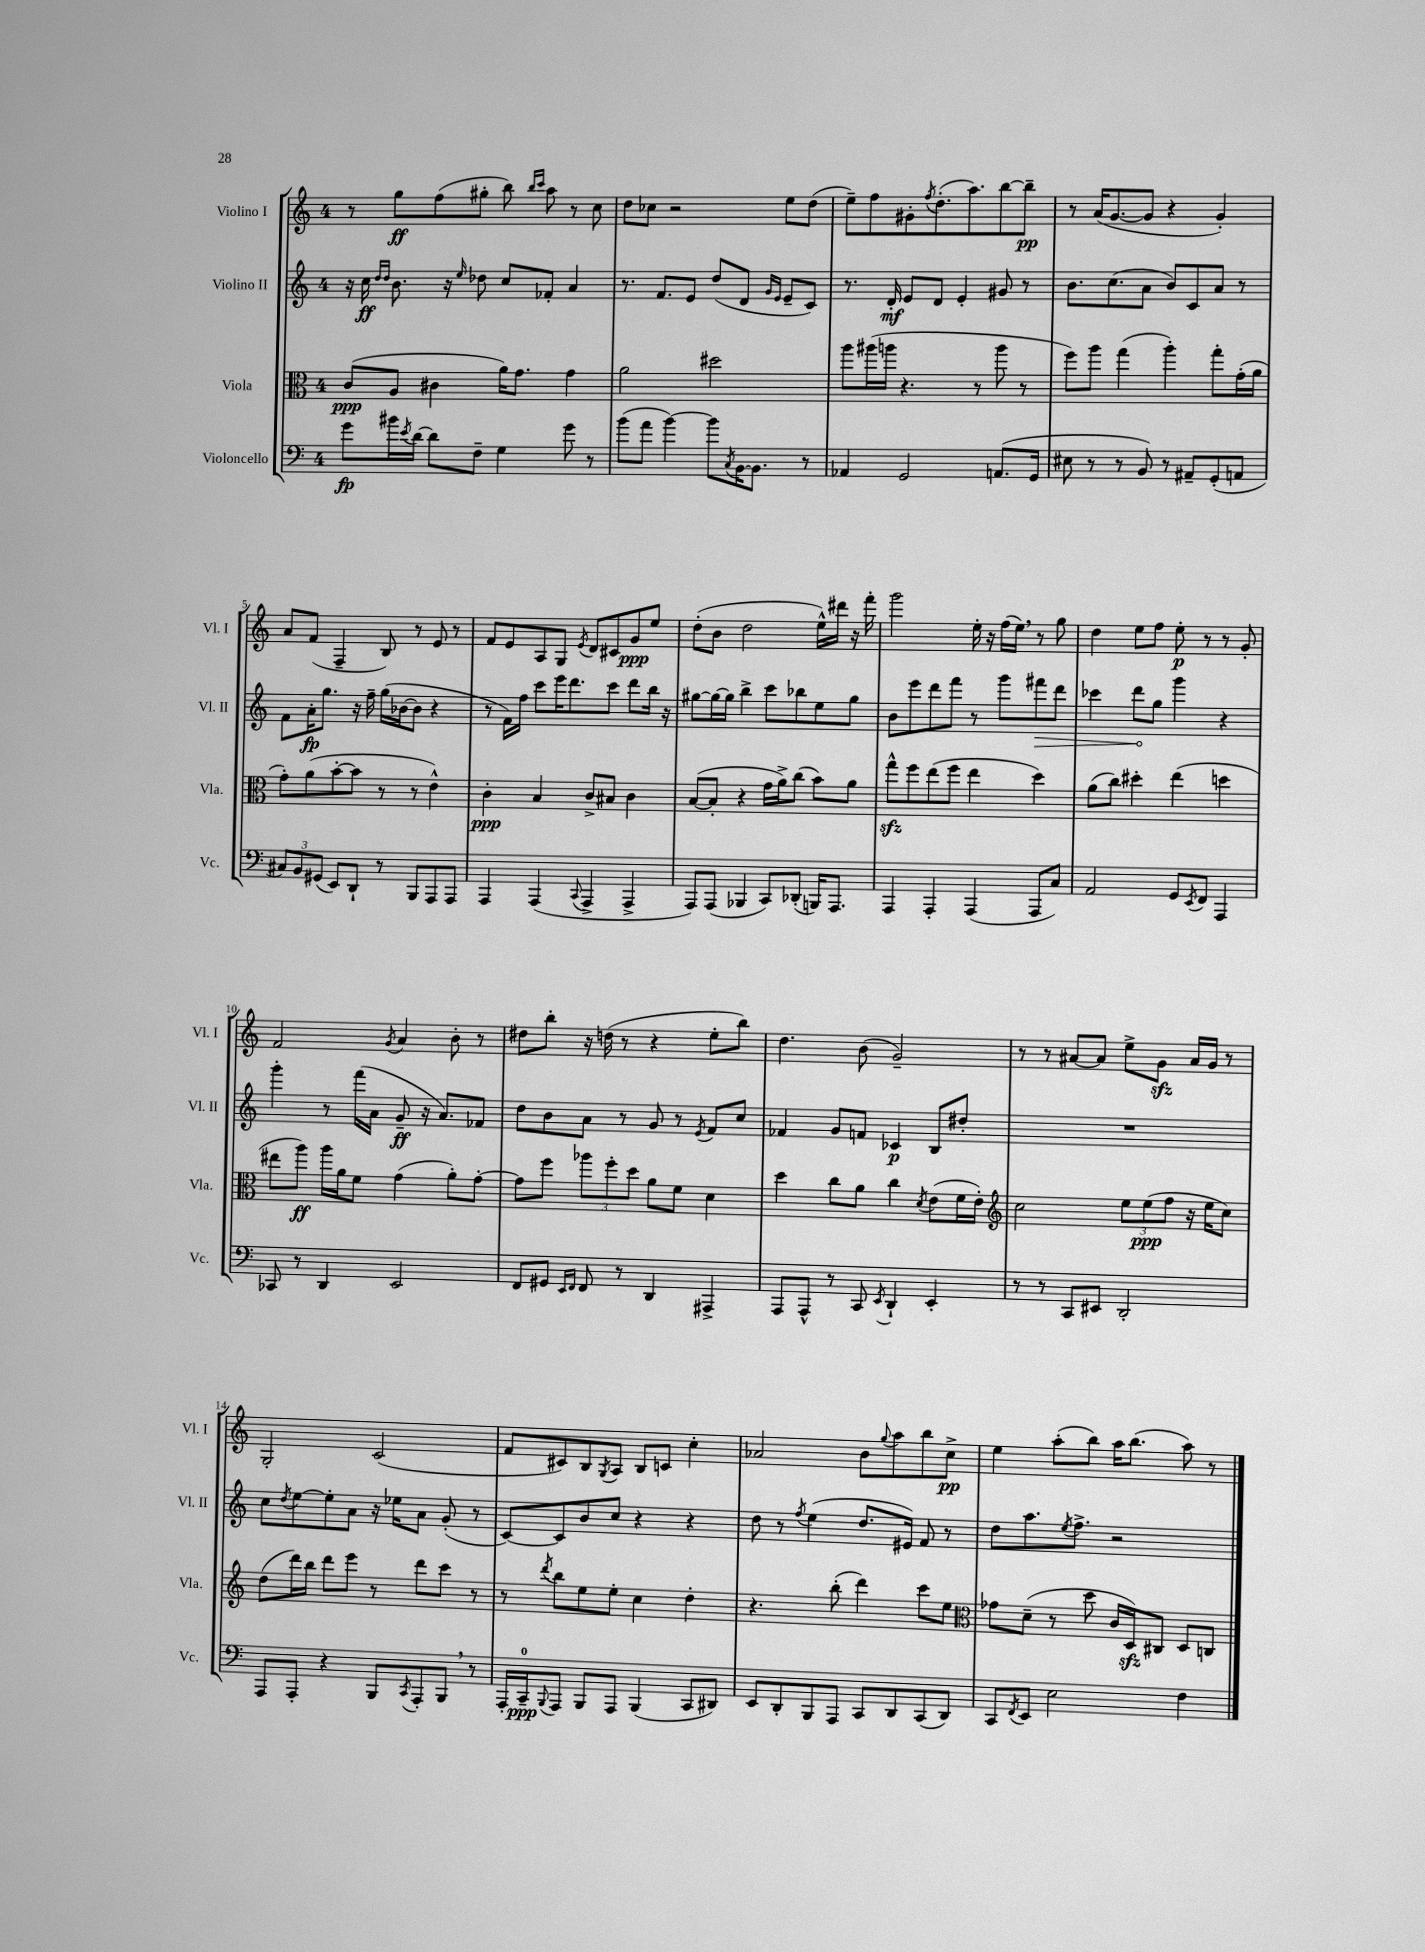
<<
\new StaffGroup <<
\new Staff = "s0" \with { instrumentName = "Violino I" shortInstrumentName = "Vl. I" } {
    \clef treble \key c \major \once \override Staff.TimeSignature.style = #'single-digit \time 4/4
    r8 g''8\ff f''8( gis''8-. b''8) \grace { b''16 c'''16 } a''8 r8 c''8 |
    d''8 ces''8 r2 e''8 d''8( |
    e''8--) f''8 gis'8-. \acciaccatura { f''8 } d''8.-.( a''8.) b''8~ b''8--\pp |
    r8 a'16( g'8.~ g'8 r4 g'4-.) |
    a'8 f'8( f4-- b8) r8 e'8 r8 |
    f'8 e'8 a8 g8 \acciaccatura { e'8 } d'8 cis'8 g'8\ppp e''8 |
    d''8-.( b'8 d''2 e''16-^) dis'''16 r16 f'''16-. |
    g'''2 e''16-. r16 f''16( e''16) \breathe r8 g''8 |
    d''4 e''8 f''8 e''8-.\p r8 r8 g'8-. |
    f'2 \acciaccatura { g'8 } a'4 b'8-. r8 |
    dis''8 b''8-. r16 d''16( r8 r4 e''8-. b''8) |
    d''4. b'8( g'2--) |
    r8 r8 ais'8~ ais'8 e''8-> g'8\sfz ais'16 g'16 r8 |
    g2-. c'2( |
    f'8 cis'8) b8 \acciaccatura { g8 } a8 b8 c'8 c''4-. |
    aes'2 b'8 \appoggiatura { g''8 } a''8 b''8 c''8->\pp |
    e''4 a''8-.( b''8) a''16 b''8.( a''8) r8 \bar "|." |
}
\new Staff = "s1" \with { instrumentName = "Violino II" shortInstrumentName = "Vl. II" } {
    \clef treble \key c \major \once \override Staff.TimeSignature.style = #'single-digit \time 4/4
    r16 c''16\ff \grace { d''16 d''16 } b'8. r16 \grace { e''16 } des''8 c''8 fes'8-. a'4 |
    r8. f'8. e'8 d''8( d'8 \grace { g'16 e'16 } e'8-- c'8) |
    r8. d'16-.\mf e'8 d'8 e'4-. gis'8 r8 |
    b'8. c''8.( a'8 b'8) c'8 a'8 r8 |
    f'8 a'16-.\fp g''8. r16 f''16-- g''16( bes'16~ bes'8 r4 |
    r8 f'16) f''16 c'''8 e'''16 d'''8. c'''8 d'''8 b''16 r16 |
    gis''8~ gis''16~ gis''16 b''4-> c'''8 bes''8 e''8 gis''8 |
    b'8 e'''8 d'''8 f'''8 r8 g'''8 \once \override Hairpin.circled-tip = ##t fis'''8\> d'''8 |
    ces'''4 d'''8\! g''8 g'''4 r4 |
    g'''4-. r8 f'''16( a'16 g'8--\ff r16 a'8.) fes'8 |
    d''8 b'8 a'8 r8 g'8 r8 \acciaccatura { e'8 } f'8 c''8 |
    fes'4 g'8 f'8 ces'4\p b8 dis''8-. |
    R1 |
    c''8 \acciaccatura { d''8 } e''8~ e''8-. a'8 r16 ees''16 a'8 g'8-.( r8 |
    c'8~) c'8 b'8 c''8 r4 r4 |
    d''8 r8 \acciaccatura { f''8 } e''4( d''8. eis'16) f'8 r8 |
    d''8 a''8. \acciaccatura { e''8 } f''8.-> r2 \bar "|." |
}
\new Staff = "s2" \with { instrumentName = "Viola" shortInstrumentName = "Vla." } {
    \clef alto \key c \major \once \override Staff.TimeSignature.style = #'single-digit \time 4/4
    c'8\ppp( a8 cis'4 a'16) g'8. g'4 |
    a'2 dis''2 |
    a''8 ais''16( a''16 r4. r8 a''8 r8 |
    f''8) a''8 g''4( a''4-.) g''8-. g'16-.( a'16 |
    g'8-.) a'8( b'8~-. b'8 r8 r8 e'4-^) |
    c'4-.\ppp b4 c'8-> bis8 c'4 |
    b8~( b8-. r4 g'16 a'16->) c''8( b'8) a'8 |
    g''8-^\sfz f''8 e''8( f''8 e''4 d''4) |
    a'8( c''8) dis''4-. e''4( d''4 |
    eis''8 a''8\ff) a''16 a'16 f'8 g'4( a'8-.) g'8~-. |
    g'8 f''8 \tuplet 3/2 { aes''8 f''8-. d''8 } a'8 f'8 d'4 |
    d''4 c''8 a'8 c''4 \acciaccatura { d'8 } e'8( f'16 e'16-.) |
    \clef treble c''2 \tuplet 3/2 { e''8 e''8\ppp( f''8 } r16 e''16 c''8) |
    d''8( d'''16) b''16 d'''8 e'''8 r8 d'''8 c'''8 r8 |
    r8 \acciaccatura { d'''8 } b''8 e''8 e''8-. c''4 d''4-. |
    r4. b''8-.( d'''4) c'''8 e''8 |
    \clef alto ges'8 d'8--( r8 d''8 c'16 d16\sfz) cis8 d8 c8 \bar "|." |
}
\new Staff = "s3" \with { instrumentName = "Violoncello" shortInstrumentName = "Vc." } {
    \clef bass \key c \major \once \override Staff.TimeSignature.style = #'single-digit \time 4/4
    g'8\fp bis'16 \acciaccatura { e'8 } d'16~ d'8 f8-- g4 g'8 r8 |
    b'8( a'8 b'4~) b'8 \acciaccatura { c8 } b,16~ b,8. r8 |
    aes,4 g,2 a,8.( g,16 |
    eis8 r8 r8 b,8) r8 ais,8-- g,8-.( a,8 |
    \tuplet 3/2 { cis8) b,8 gis,8( } e,8) d,8-! r8 b,,8 a,,8 a,,8 |
    a,,4 a,,4( \appoggiatura { c,8 } a,,4-> a,,4-> |
    a,,8) a,,8( bes,,4 c,8) des,8-.( b,,16) a,,8. |
    a,,4 a,,4-. a,,4( a,,8 c8) |
    a,2 g,8 \acciaccatura { e,8 } f,8 a,,4 |
    ces,8 r8 d,4 e,2 |
    f,8 gis,8 \grace { e,16 f,16 } f,8 r8 d,4 ais,,4-> |
    a,,8 a,,8-^ r8 c,8 \acciaccatura { e,8 } d,4-! e,4-. |
    r8 r8 c,8 eis,8 d,2-. |
    a,,8 a,,8-. r4 b,,8 \acciaccatura { c,8 } a,,8-. b,,8 \breathe r8 |
    a,,16-. c,16-0--\ppp \appoggiatura { b,,8 } a,,8 b,,8 a,,8 b,,4( c,8 dis,8) |
    e,8 d,8-. b,,8 a,,8 c,8 d,8 c,8( d,8) |
    c,8 \acciaccatura { f,8 } e,8 e2 f4 \bar "|." |
}
>>
>>
